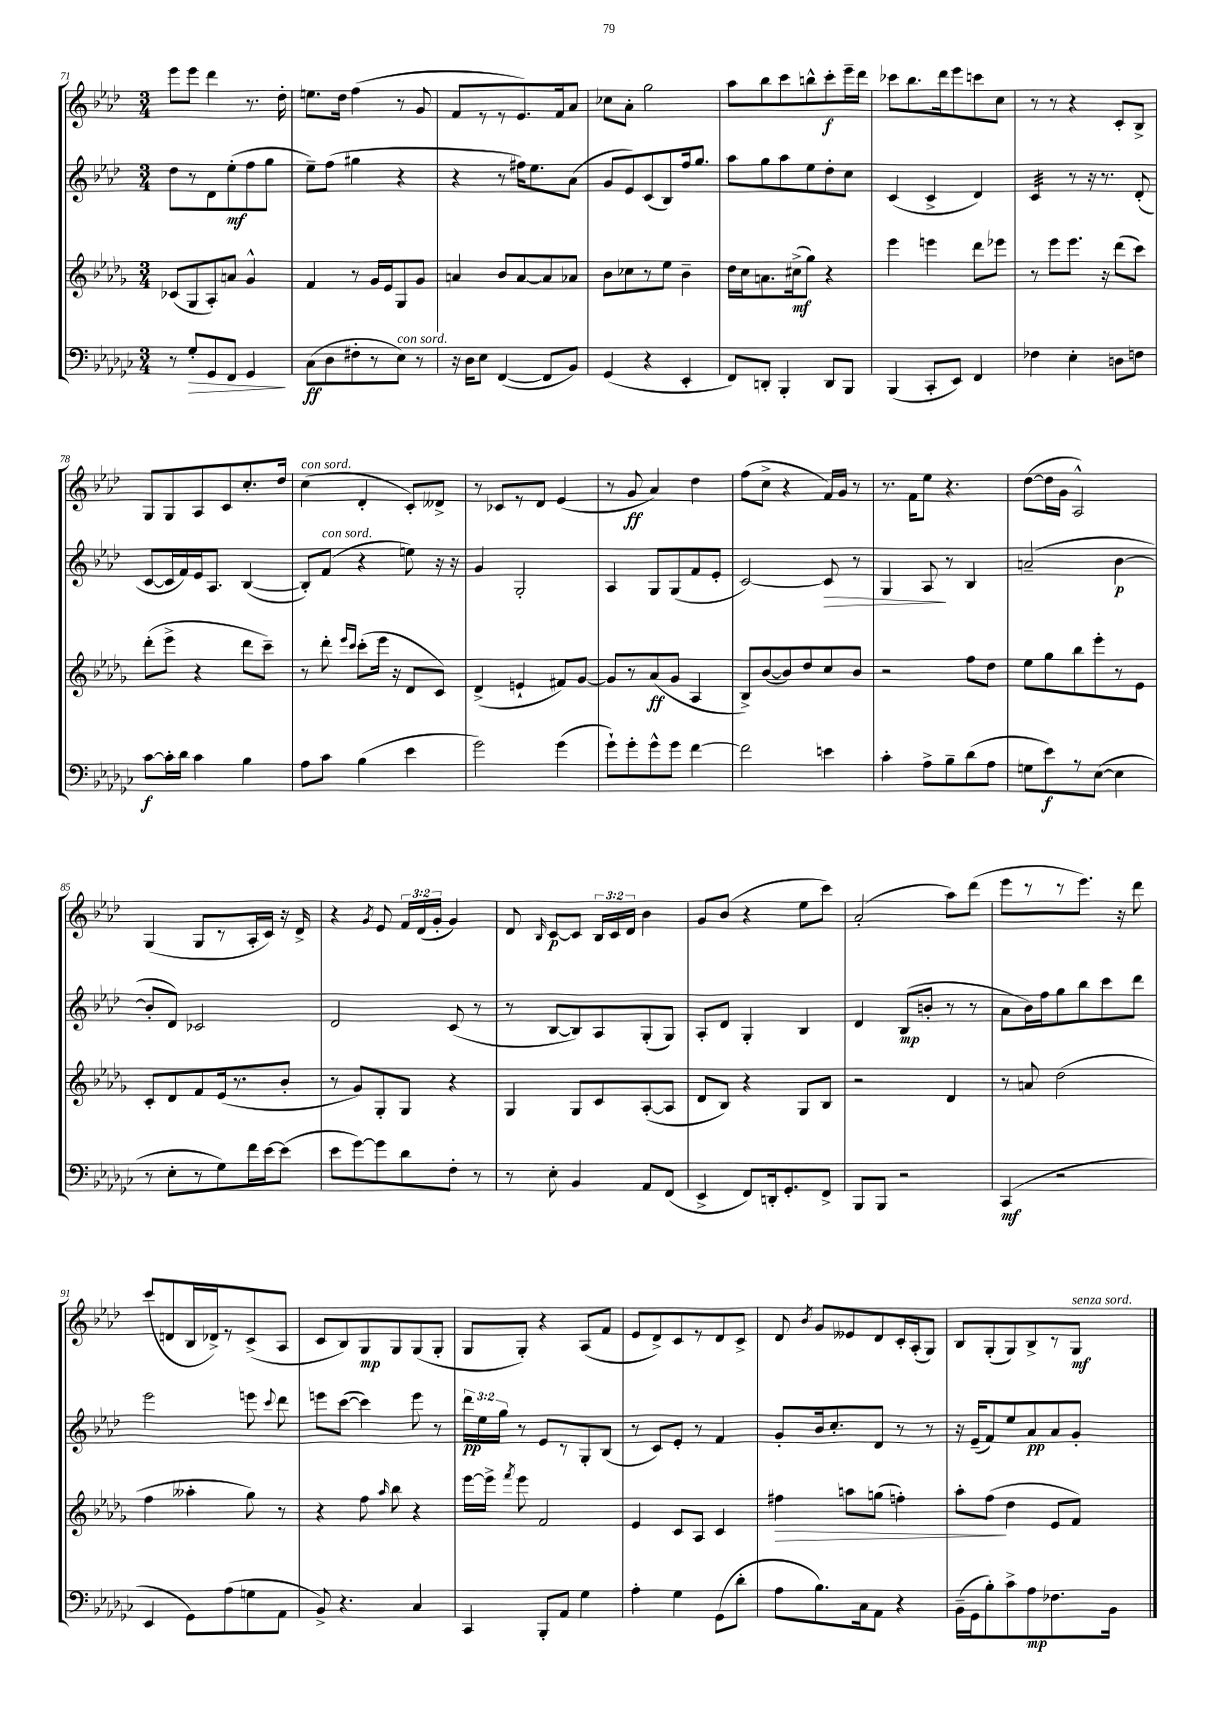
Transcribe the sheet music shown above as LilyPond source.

<<
\new StaffGroup <<
\new Staff = "s0" {
    \clef treble \key aes \major \numericTimeSignature \time 3/4 \override Staff.TupletNumber.text = #tuplet-number::calc-fraction-text
    \autoBeamOff ees'''8[ ees'''8] des'''4 r8. des''16-. |
    e''8.[ des''16] f''4( r8 g'8 |
    f'8[ r8 r8 ees'8.) f'16 aes'8] |
    ces''8[ aes'8]-. g''2 |
    aes''8[ bes''8 c'''8 b''8-^ c'''8-.\f ees'''16-- des'''16] |
    ces'''8[ bes''8. des'''16 ees'''8 c'''8 c''8] |
    r8 r8 r4 c'8[-. bes8]-> |
    g8[ g8 aes8 c'8 c''8.-. des''16] |
    c''4^\markup { \italic "con sord." }( des'4-. c'8[-.) deses'8]-> |
    r8 ces'8[ r8 des'8] ees'4( |
    r8 g'8\ff aes'4) des''4 |
    f''8[( c''8]-> r4 f'16[) g'16] r8 |
    r8. f'16[ ees''8] r4. |
    des''8[~( des''16 g'16] aes2-^) |
    g4( g8[ r8 aes16-. c'16]) r16 des'16-> |
    r4 \acciaccatura { g'8 } ees'8 \tuplet 3/2 { f'16[ des'16( g'16]-. } g'4) |
    des'8 \grace { bes16 } c'8[~\p c'8] \tuplet 3/2 { bes16[ c'16 des'16] } bes'4 |
    g'8[ bes'8]( r4 ees''8[ c'''8]) |
    aes'2-.( aes''8[) des'''8]( |
    ees'''8[ r8 r8 ees'''8.]) r16 des'''8 |
    c'''8[( d'8 bes16 des'16->) r8 c'8->( aes8] |
    c'8[ bes8) g8\mp g8 g8( g8]-. |
    g8[ g8]-.) r4 aes8[( f'8] |
    ees'8[ des'8->) c'8 r8 des'8 c'8]-> |
    des'8 \acciaccatura { bes'8 } g'8[ eeses'8 des'8 c'16-. aes16-.( g8]) |
    bes8[ g8-.( g8) bes8-> r8 g8]\mf^\markup { \italic "senza sord." } \bar "|." |
}
\new Staff = "s1" {
    \clef treble \key aes \major \numericTimeSignature \time 3/4 \override Staff.TupletNumber.text = #tuplet-number::calc-fraction-text
    \autoBeamOff des''8[ r8 des'8 ees''8-.\mf( f''8 g''8] |
    ees''8[--) f''8]( gis''4 r4 |
    r4 r8 fis''16[) ees''8. aes'8]( |
    g'8[ ees'8) c'8( bes8) f''16 g''8.] |
    aes''8[ g''8 aes''8 ees''8 des''8-. c''8] |
    c'4( c'4-> des'4) |
    c'4:32 r8 r16 r8. des'8-.( |
    c'8[~ c'16 f'16) ees'16 aes8.] bes4~( |
    bes8[-.) f'8]^\markup { \italic "con sord." }( r4 e''8) r16 r16 |
    g'4 g2-. |
    aes4 g8[ g8( f'8 ees'8]-. |
    c'2~) c'8\> r8 |
    g4 aes8\! r8 bes4 |
    a'2--( bes'4~\p |
    bes'8[-. des'8]) ces'2 |
    des'2 c'8( r8 |
    r8 bes8[~ bes8) aes8 g8-.( g8]) |
    aes8[-. des'8] g4-. bes4 |
    des'4 bes8[\mp( b'8]-. r8 r8 |
    aes'8[ bes'16) f''16 g''8 bes''8 c'''8 des'''8] |
    ees'''2 e'''8 \appoggiatura { c'''8 } des'''8 |
    e'''8[ c'''8]~( c'''4) e'''8 r8 |
    \tuplet 3/2 { des'''16[\pp ees''16 g''16] } r8 ees'8[ r8 g8-. bes8]( |
    r8 c'8[) ees'8]-. r8 f'4 |
    g'8[-. bes'16 c''8.-. des'8] r8 r8 |
    r16 ees'16[--( f'8) ees''8 aes'8\pp aes'8 g'8]-. \bar "|." |
}
\new Staff = "s2" {
    \clef treble \key des \major \numericTimeSignature \time 3/4
    \autoBeamOff ces'8[( ges8 aes8-.) a'8] ges'4-^ |
    f'4 r8 ges'16[ ees'16 ges8 ges'8] |
    a'4 bes'8[ a'8~ a'8 aes'8] |
    bes'8[ ces''8 r8 ees''8] bes'4-- |
    des''16[ c''16 a'8. cis''16->\mf( ges''8]) r4 |
    ees'''4 e'''4 des'''8[ ees'''8] |
    r8 ees'''8[ ees'''8.] r16 des'''8[( c'''8]) |
    des'''8[-.( ees'''8]-> r4 des'''8[ c'''8]--) |
    r8 des'''8-. \grace { ees'''16[ c'''16] } c'''8[-.( ees'''16] r16 des'8[ c'8]) |
    des'4->( e'4-! fis'8[) ges'8]~ |
    ges'8[ r8 aes'8\ff( ges'8] aes4 |
    bes8[->) bes'8~( bes'8) des''8 c''8 bes'8] |
    r2 f''8[ des''8] |
    ees''8[ ges''8 bes''8 ees'''8-. r8 ees'8] |
    c'8[-. des'8 f'8 ees'16( r8. bes'8]-. |
    r8 ges'8[) ges8-. ges8] r4 |
    ges4 ges8[ c'8 aes8~-.( aes8] |
    des'8[ bes8]) r4 ges8[ bes8] |
    r2 des'4 |
    r8 a'8 des''2( |
    f''4 aeses''4-. ges''8) r8 |
    r4 f''8 \grace { aes''16 } bes''8 r4 |
    ees'''16[~ ees'''16]-> \acciaccatura { f'''8 } ees'''8 f'2 |
    ees'4 c'8[ aes8] c'4 |
    fis''4\> a''8[ g''8]( f''4-.) |
    aes''8[-. f''8]\!( des''4 ees'8[ f'8]) \bar "|." |
}
\new Staff = "s3" {
    \clef bass \key ges \major \numericTimeSignature \time 3/4
    \autoBeamOff r8 ges8[-.\> ges,8 f,8] ges,4\! |
    ces8[\ff( des8 fis8-. r8 ees8]^\markup { \italic "con sord." }) r8 |
    r16 des16[ ees8] f,4~( f,8[ bes,8]) |
    ges,4( r4 ees,4-. |
    f,8[) d,8]-. bes,,4-. d,8[ bes,,8] |
    bes,,4( ces,8[-. ees,8]) f,4 |
    fes4 ees4-. d8[ f8] |
    ces'8[~\f ces'16-. des'16] ces'4 bes4 |
    aes8[ ces'8] bes4( ees'4 |
    ges'2) ges'4( |
    ges'8[-!) ges'8-. ges'8-^ ges'8] f'4~ |
    f'2 e'4 |
    ces'4-. aes8[-> bes8-- des'8( aes8] |
    g8[ ees'8\f) r8 ees8]~( ees4 |
    r8 ees8[-. r8 ges8) f'16 ees'16~ ees'8]( |
    ees'8[ ges'8~) ges'8 des'8 f8]-. r8 |
    r8 ees8-. bes,4 aes,8[ f,8]( |
    ees,4-> f,8[) d,16-. ges,8.-. f,8]-> |
    bes,,8[ bes,,8] r2 |
    ces,4\mf( r2 |
    ees,4 ges,8[) aes8( g8 aes,8] |
    bes,8->) r4. ces4 |
    ces,4 bes,,8[-. aes,8] ges4 |
    aes4-. ges4 ges,8[( des'8]-. |
    aes8[ bes8.) ces16 aes,8] r4 |
    bes,16[--( ges,16 bes8-.) ces'8-> aes8\mp fes8. bes,16] \bar "|." |
}
>>
>>
\layout { \context { \Score currentBarNumber = #71 } }
